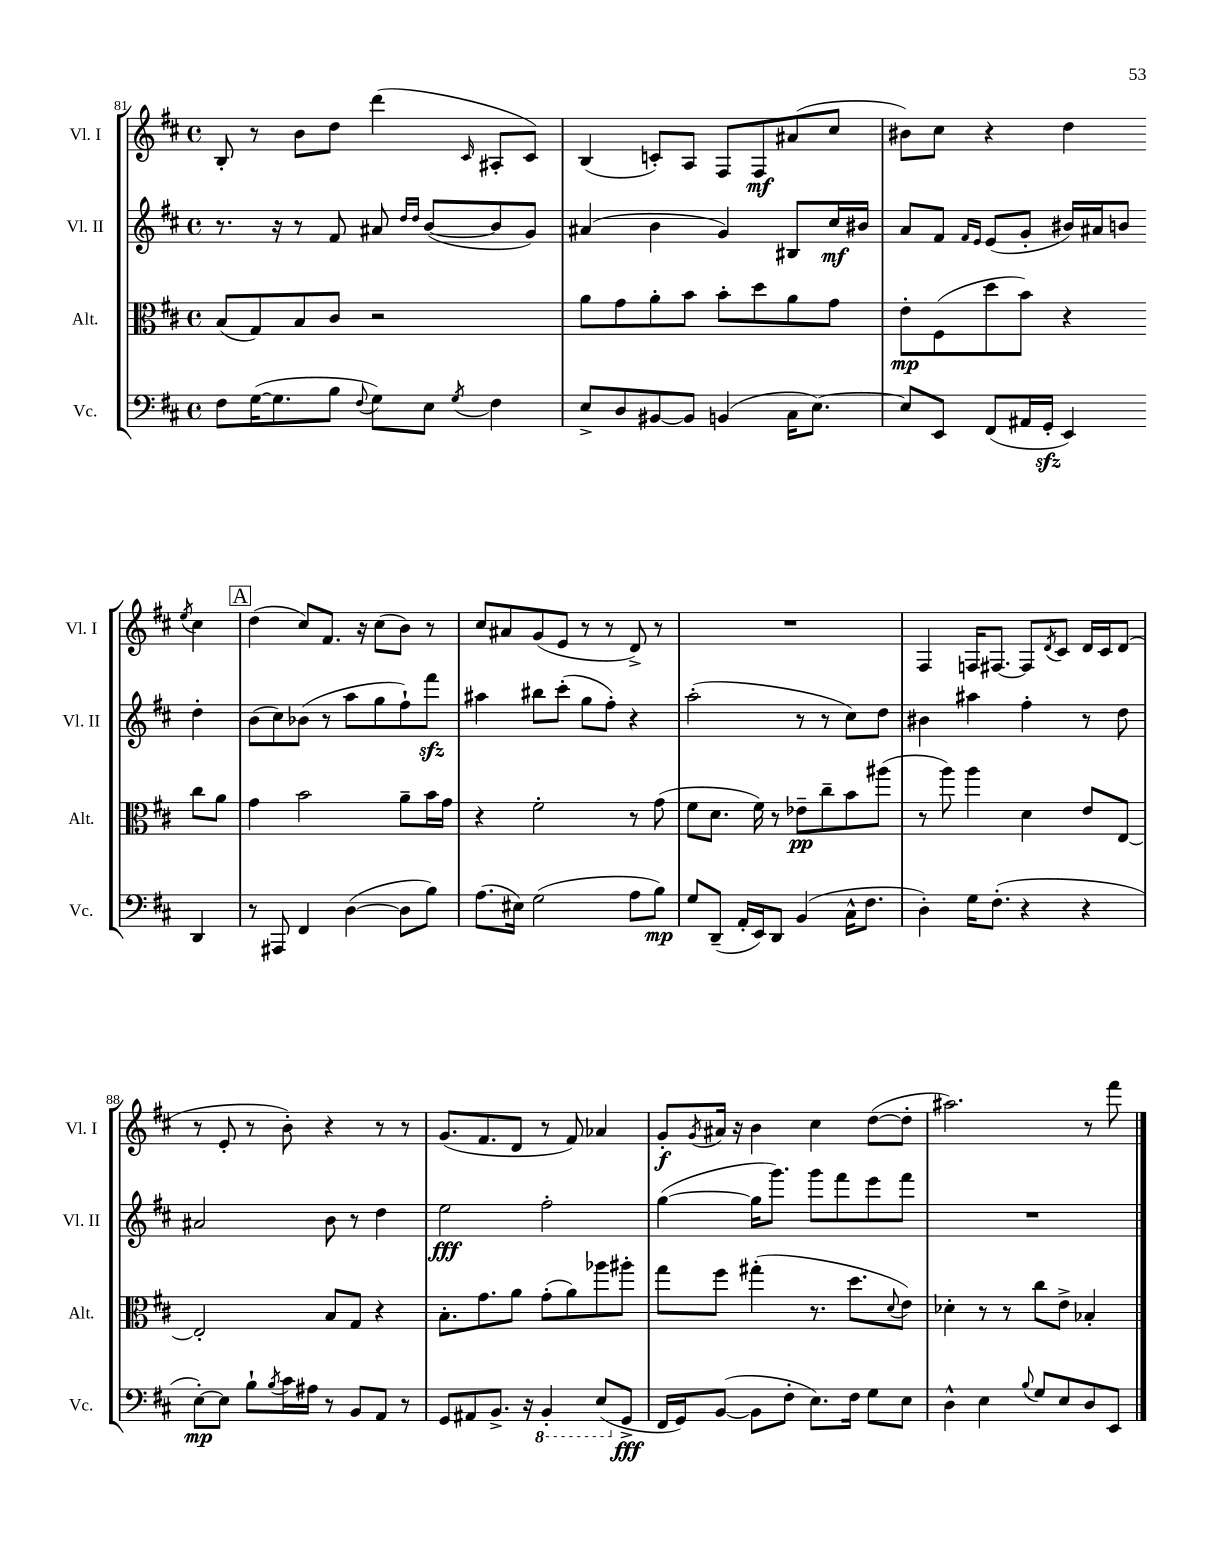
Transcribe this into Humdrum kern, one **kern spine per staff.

**kern	**dynam	**kern	**dynam	**kern	**dynam	**kern	**dynam
*part4	*part4	*part3	*part3	*part2	*part2	*part1	*part1
*staff4	*staff4	*staff3	*staff3	*staff2	*staff2	*staff1	*staff1
*I"Vc.	*	*I"Alt.	*	*I"Vl. II	*	*I"Vl. I	*
*I'Vc.	*	*I'Alt.	*	*I'Vl. II	*	*I'Vl. I	*
*clefF4	*	*clefC3	*	*clefG2	*	*clefG2	*
*k[f#c#]	*	*k[f#c#]	*	*k[f#c#]	*	*k[f#c#]	*
*M4/4	*	*M4/4	*	*M4/4	*	*M4/4	*
*met(c)	*	*met(c)	*	*met(c)	*	*met(c)	*
=81	=81	=81	=81	=81	=81	=81	=81
8F#\L	.	(8B/L	.	8.r	.	8B'/	.
([16G\K	.	8G/)	.	.	.	8r	.
8.G\]	.	.	.	16r	.	.	.
.	.	8B/	.	8r	.	8b\L	.
8B\J	.	8c#/J	.	8f#/	.	8dd\J	.
8qqF#/	.	.	.	.	.	.	.
8G\L)	.	2r	.	8a#X/	.	(4ddd\	.
.	.	.	.	16qqdd/LL	.	.	.
.	.	.	.	16qqdd/JJ	.	.	.
8E\J	.	.	.	([8b/L	.	.	.
8qG/	.	.	.	.	.	16qqc#/	.
4F#\	.	.	.	8b/]	.	8A#X'/L	.
.	.	.	.	8g/J)	.	8c#/J)	.
=82	=82	=82	=82	=82	=82	=82	=82
8E^/L	.	8a\L	.	(4a#X/	.	(4B/	.
8D/	.	8g\	.	.	.	.	.
[8BB#X/	.	8a'\	.	4b\	.	8cn'/L)	.
8BB#/J]	.	8b\J	.	.	.	8A/J	.
(4BBn/	.	8b'\L	.	4g/)	.	8F#/L	.
.	.	8dd\	.	.	.	8F#/	mf
16C#\KL	.	8a\	.	8B#X/L	.	(8a#X/	.
[8.E\J)	.	.	.	.	.	.	.
.	.	8g\J	.	16cc#/L	mf	8cc#/J	.
.	.	.	.	16b#X/JJ	.	.	.
=83	=83	=83	=83	=83	=83	=83	=83
8E/L]	.	8e'\L	mp	8a/L	.	8b#X\L)	.
8EE/J	.	(8F#\	.	8f#/J	.	8cc#\J	.
.	.	.	.	16qqf#/LL	.	.	.
.	.	.	.	16qqe/JJ	.	.	.
(8FF#/L	.	8dd\	.	(8e/L	.	4r	.
16AA#X/L	.	8b\J)	.	8g'/J	.	.	.
16GGzz'/JJ	.	.	.	.	.	.	.
4EE/)	.	4r	.	16b#X/LL)	.	4dd\	.
.	.	.	.	16a#X/J	.	.	.
.	.	.	.	8bn/J	.	.	.
.	.	.	.	.	.	8qee/	.
4DD/	.	8cc#\L	.	4dd'\	.	4cc#\	.
.	.	8a\J	.	.	.	.	.
!!LO:LB:g=z
!!LO:REH:place=s1:t=A
=84	=84	=84	=84	=84	=84	=84	=84
8r	.	4g\	.	(8b\L	.	(4dd\	.
8AAA#X/	.	.	.	8cc#\)	.	.	.
4FF#/	.	2b\	.	(8b-X\J	.	8cc#/L)	.
.	.	.	.	8r	.	8.f#/J	.
([4D\	.	.	.	8aa\L	.	.	.
.	.	.	.	.	.	16r	.
.	.	.	.	8gg\	.	(8cc#\L	.
8D\L]	.	8a~\L	.	8ff#`\)	.	8b\J)	.
8B\J)	.	16b\L	.	8fff#zz\J	.	8r	.
.	.	16g\JJ	.	.	.	.	.
=85	=85	=85	=85	=85	=85	=85	=85
(8.A\L	.	4r	.	4aa#X\	.	8cc#/L	.
.	.	.	.	.	.	8a#X/	.
16E#X\Jk)	.	.	.	.	.	.	.
(2G\	.	2f#'\	.	8bb#X\L	.	(8g/	.
.	.	.	.	(8ccc#'\J	.	8e/J	.
.	.	.	.	8gg\L	.	8r	.
.	.	.	.	8ff#'\J)	.	8r	.
8A\L	.	8r	.	4r	.	8d^/)	.
8B\J)	mp	(8g\	.	.	.	8r	.
=86	=86	=86	=86	=86	=86	=86	=86
8G/L	.	8f#\L	.	(2aa'\	.	1r	.
(8DD~/J	.	8.d\J	.	.	.	.	.
16AA'/LL	.	.	.	.	.	.	.
16EE/J)	.	16f#\)	.	.	.	.	.
8DD/J	.	8r	.	.	.	.	.
(4BB/	.	8e-X~\L	pp	8r	.	.	.
.	.	8cc#~\	.	8r	.	.	.
16C#^^\KL	.	8b\	.	8cc#\L)	.	.	.
8.F#\J	.	.	.	.	.	.	.
.	.	(8aa#X\J	.	8dd\J	.	.	.
=87	=87	=87	=87	=87	=87	=87	=87
4D'\)	.	8r	.	4b#X\	.	4F#/	.
.	.	8aa\)	.	.	.	.	.
16G\KL	.	4aa\	.	4aa#X\	.	16Fn/KL	.
(8.F#'\J	.	.	.	.	.	[8.F#X/J	.
4r	.	4d\	.	4ff#'\	.	8F#/L]	.
.	.	.	.	.	.	8qd/	.
.	.	.	.	.	.	8c#/J	.
4r	.	8e/L	.	8r	.	16d/LL	.
.	.	.	.	.	.	16c#/J	.
.	.	[8E/J	.	8dd\	.	(8d/J	.
!!LO:LB:g=z
=88	=88	=88	=88	=88	=88	=88	=88
[8E'\L)	mp	2E'/]	.	2a#X/	.	8r	.
8E\J]	.	.	.	.	.	8e'/	.
8B`\L	.	.	.	.	.	8r	.
8qB/	.	.	.	.	.	.	.
16c#\L	.	.	.	.	.	8b'\)	.
16A#X\JJ	.	.	.	.	.	.	.
8r	.	8B/L	.	8b\	.	4r	.
8BB/L	.	8G/J	.	8r	.	.	.
8AA/J	.	4r	.	4dd\	.	8r	.
8r	.	.	.	.	.	8r	.
=89	=89	=89	=89	=89	=89	=89	=89
8GG/L	.	8.B'\L	.	2ee\	fff	(8.g/L	.
8AA#X/	.	.	.	.	.	.	.
.	.	8.g\	.	.	.	8.f#/	.
8.BB^/J	.	.	.	.	.	.	.
.	.	8a\J	.	.	.	8d/J	.
16r	.	.	.	.	.	.	.
*8ba	*	*	*	*	*	*	*
4BBB'/	.	(8g'\L	.	2ff#'\	.	8r	.
.	.	8a\)	.	.	.	8f#/)	.
(8EE/L	.	8aa-X\	.	.	.	4a-X/	.
*X8ba	*	*	*	*	*	*	*
8GG^/J	fff	8aa#X'\J	.	.	.	.	.
=90	=90	=90	=90	=90	=90	=90	=90
16FF#/LL	.	8gg\L	.	([4gg\	.	8g'/L	f
16GG/J)	.	.	.	.	.	.	.
.	.	.	.	.	.	8qg/	.
([8BB/J	.	8ff#\J	.	.	.	16a#X/Jk	.
.	.	.	.	.	.	16r	.
8BB\L]	.	(4gg#X'\	.	16gg\KL]	.	4b\	.
.	.	.	.	8.ggg\J)	.	.	.
8F#'\J	.	.	.	.	.	.	.
8.E\L)	.	8.r	.	8ggg\L	.	4cc#\	.
.	.	.	.	8fff#\	.	.	.
16F#\Jk	.	8.dd\L	.	.	.	.	.
8G\L	.	.	.	8eee\	.	([8dd\L	.
.	.	8qqd/	.	.	.	.	.
8E\J	.	8e\J)	.	8fff#\J	.	8dd'\J]	.
=91	=91	=91	=91	=91	=91	=91	=91
4D^^\	.	4d-X'\	.	1r	.	2.aa#X\)	.
4E\	.	8r	.	.	.	.	.
.	.	8r	.	.	.	.	.
8qqB/	.	.	.	.	.	.	.
8G/L	.	8cc#\L	.	.	.	.	.
8E/	.	8e^\J	.	.	.	.	.
8D/	.	4B-X'/	.	.	.	8r	.
8EE/J	.	.	.	.	.	8fff#\	.
==	==	==	==	==	==	==	==
*-	*-	*-	*-	*-	*-	*-	*-
